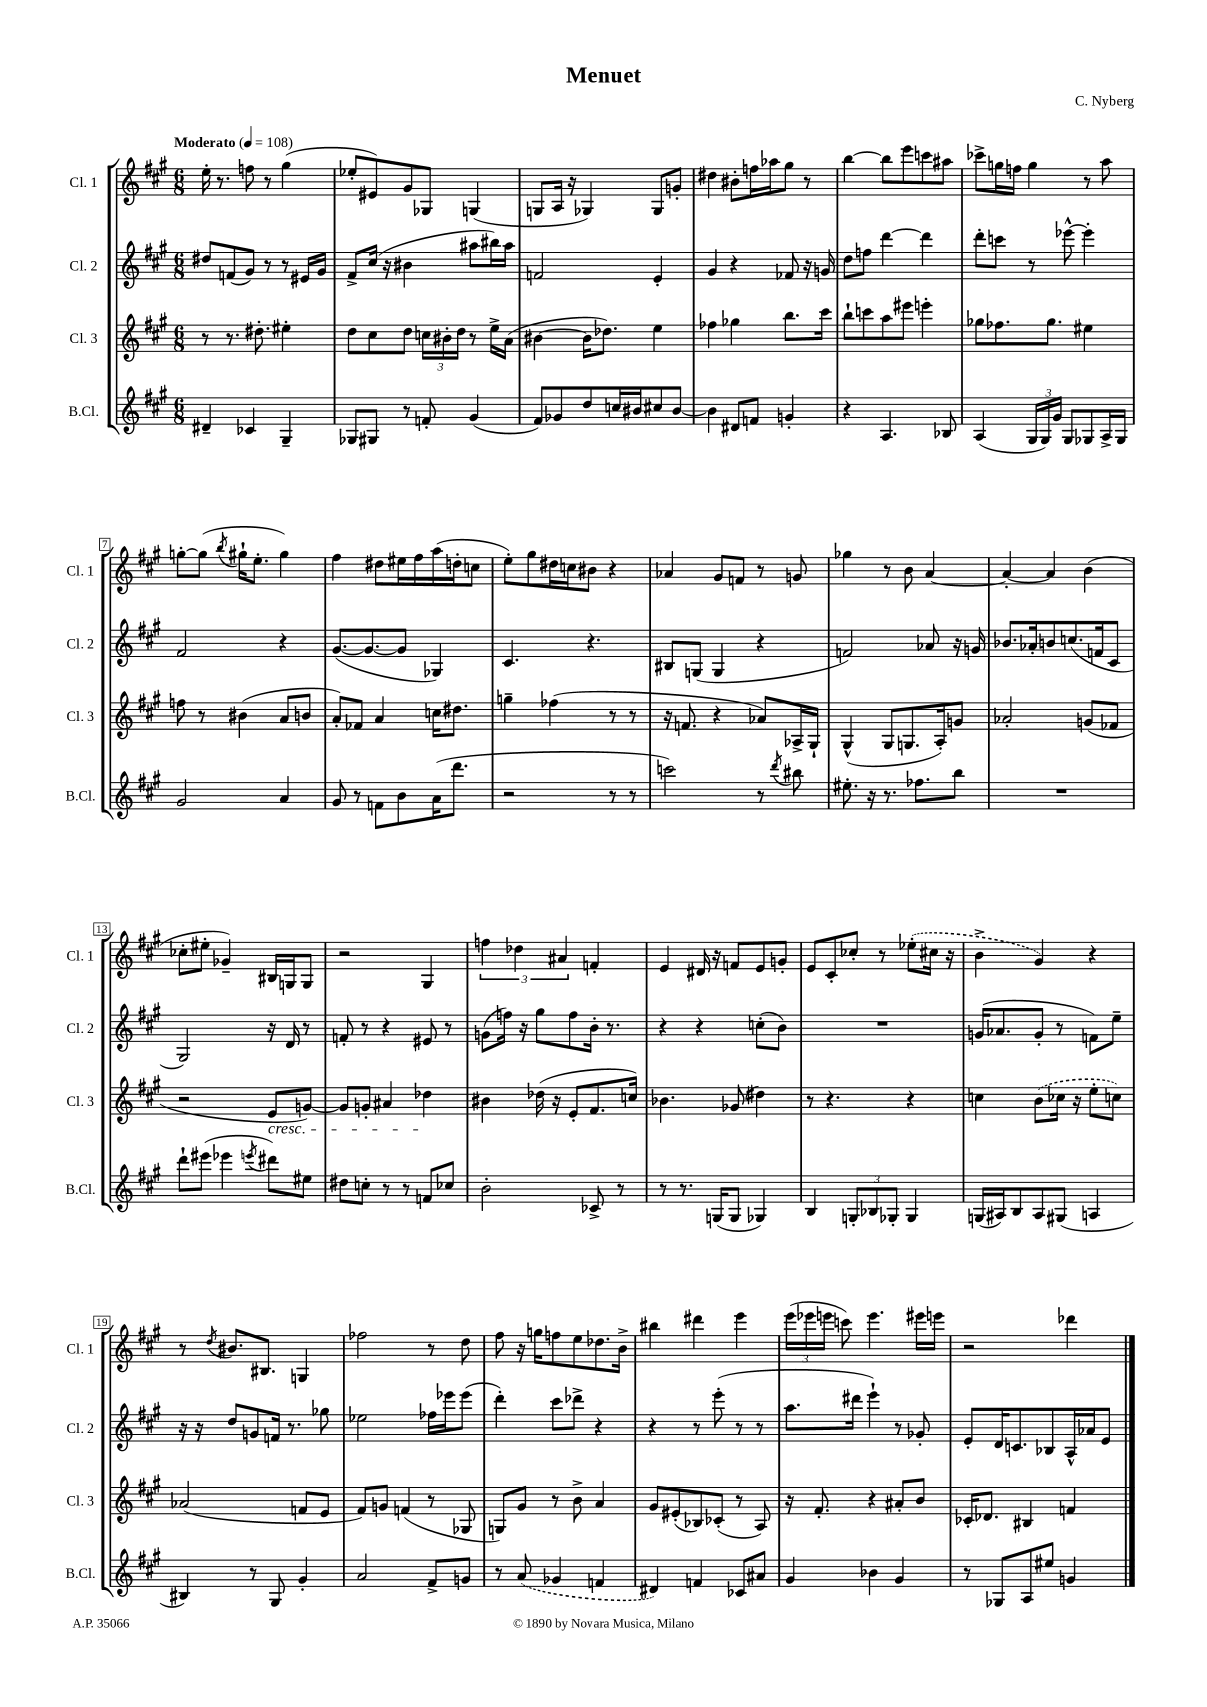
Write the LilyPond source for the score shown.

\header { title = "Menuet" composer = "C. Nyberg" }
<<
\new StaffGroup <<
\new Staff = "s0" \with { instrumentName = "Cl. 1" shortInstrumentName = "Cl. 1" } {
    \clef treble \key a \major \numericTimeSignature \time 6/8 \tempo "Moderato" 4 = 108
    \autoBeamOff e''16-. r8. f''8 r8 gis''4( |
    ees''8[-. eis'8) gis'8 ges8] g4( |
    g8[ a16] r16 ges4) ges8[ g'8]-. |
    dis''4 bis'8[-. f''16 aes''16 gis''8] r8 |
    b''4~ b''8[ e'''8 c'''8 ais''8] |
    ces'''8[-> g''16 f''16] g''4 r8 a''8 |
    g''8[~-. g''8]( \acciaccatura { b''8 } gis''16[-! e''8.]-. gis''4) |
    fis''4 dis''8[ eis''16 fis''16 a''16( d''16-. c''8] |
    e''8[-.) gis''8 dis''16 c''16 bis'8] r4 |
    aes'4 gis'8[ f'8] r8 g'8 |
    ges''4 r8 b'8 a'4~ |
    a'4~-. a'4 b'4( |
    ces''8[-. eis''8]-. ges'4--) bis16[ g16 g8] |
    r2 gis4 |
    \tuplet 3/2 { f''4 des''4 ais'4 } f'4-. |
    e'4 dis'16 r16 f'8[ e'8 g'8]-. |
    e'8[ cis'8-. ces''8]-. r8 \once \slurDashed ees''8[-.( cis''16] r16 |
    b'4-> gis'4) r4 |
    r8 \acciaccatura { d''8 } bis'8.[ bis8.] g4 |
    fes''2 r8 d''8 |
    fis''8 r16 g''16[ f''8 e''8 des''8. b'16]-> |
    bis''4 dis'''4 e'''4 |
    \tuplet 3/2 { e'''16[( ees'''16 e'''16] } c'''8) e'''4. eis'''16[ e'''16] |
    r2 des'''4 \bar "|." |
}
\new Staff = "s1" \with { instrumentName = "Cl. 2" shortInstrumentName = "Cl. 2" } {
    \clef treble \key a \major \numericTimeSignature \time 6/8
    \autoBeamOff dis''8[ f'8( gis'8]) r8 r8 eis'16[ gis'16] |
    fis'8[-> cis''16]( r16 bis'4 ais''8[ bis''16) ais''16] |
    f'2 e'4-. |
    gis'4 r4 fes'8 r16 g'16 |
    d''8[ f''8] d'''4~ d'''4 |
    d'''8[-. c'''8] r8 ees'''8~-^ ees'''4-. |
    fis'2 r4 |
    gis'8.[~( gis'8.~ gis'8] ges4) |
    cis'4. r4. |
    bis8[ g8]( g4 r4 |
    f'2) aes'8 r16 g'16 |
    bes'8.[ aes'16-. b'8 c''8.( f'16 cis'8] |
    gis2) r16 d'16 r8 |
    f'8-. r8 r4 eis'8 r8 |
    g'8[( f''16]) r16 gis''8[ f''8 b'16]-. r8. |
    r4 r4 c''8[-.( b'8]) |
    R2. |
    g'16[( aes'8. g'8]-. r8 f'8[) e''8]-- |
    r16 r16 d''8[ g'8 f'16] r8. ges''8 |
    ees''2 fes''16[ ees'''16 ees'''8]( |
    d'''4-.) cis'''8[ des'''8]-> r4 |
    r4 r8 e'''8-.( r8 r8 |
    a''8.[ dis'''16] e'''4-!) r8 ges'8-. |
    e'8[-. d'16 c'8. bes8 a16-^ aes'16 e'8] \bar "|." |
}
\new Staff = "s2" \with { instrumentName = "Cl. 3" shortInstrumentName = "Cl. 3" } {
    \clef treble \key a \major \numericTimeSignature \time 6/8
    \autoBeamOff r8 r8. dis''8.-. eis''4-. |
    d''8[ cis''8 d''8] \tuplet 3/2 { c''16[ bis'16-. d''16] } r8 e''16[-> a'16]( |
    bis'4~ bis'16[ des''8.]) e''4 |
    fes''4 ges''4 b''8.[ cis'''16] |
    b''8[-! c'''8 a''8 eis'''8] e'''4-. |
    ges''8[ fes''8. ges''8.] eis''4 |
    f''8 r8 bis'4( a'8[ b'8] |
    a'8[-.) fes'8] a'4 c''16[ dis''8.] |
    g''4-- fes''4( r8 r8 |
    r16 f'8. r4 aes'8[) aes16-> gis16]-! |
    gis4-^( gis8[ g8. a16-.) g'8] |
    aes'2-. g'8[( fes'8] |
    r2 e'8[\cresc g'8]~) |
    g'8[ g'8]-. ais'4 des''4\! |
    bis'4 des''16( r16 e'8[-. fis'8. c''16]) |
    bes'4. ges'8( dis''4) |
    r8 r4. r4 |
    c''4 \once \slurDashed b'8[( ces''16] r16 e''8[-. c''8]) |
    aes'2( f'8[ e'8] |
    fis'8[) g'8] f'4( r8 ges8 |
    g8[) gis'8] r8 b'8-> a'4 |
    gis'8[ eis'8-.( bes8) ces'8]-.( r8 a8) |
    r16 fis'8.-. r4 ais'8[-. b'8] |
    ces'16[-. des'8.] bis4 f'4 \bar "|." |
}
\new Staff = "s3" \with { instrumentName = "B.Cl." shortInstrumentName = "B.Cl." } {
    \clef treble \key a \major \numericTimeSignature \time 6/8
    \autoBeamOff dis'4-- ces'4 gis4-- |
    ges8[ gis8] r8 f'8-. gis'4( |
    fis'8[) ges'8 d''8 c''16 bis'16 cis''8 bis'8]~ |
    bis'4 dis'8[ f'8] g'4-. |
    r4 a4. bes8 |
    a4( \tuplet 3/2 { gis16[ gis16) gis'16] } gis8[ ges8 a16-> ges16] |
    gis'2 a'4 |
    gis'8 r8 f'8[ b'8 a'16( d'''8.] |
    r2 r8 r8 |
    c'''2) r8 \acciaccatura { d'''8 } bis''8 |
    eis''8.-. r16 r8. fes''8.[ b''8] |
    R2. |
    d'''8[-! eis'''8]( ees'''4 \acciaccatura { e'''8 } dis'''8[) eis''8] |
    dis''8[ c''8]-. r8 r8 f'8[ ces''8] |
    b'2-. ces'8-> r8 |
    r8 r8. g16[( g8] ges4) |
    b4 \tuplet 3/2 { g8[-. bes8 ges8]-. } ges4 |
    g16[( ais16) b8 ais8 gis8]( a4 |
    bis4) r8 gis8 gis'4-. |
    a'2 fis'8[-> g'8] |
    r8 \once \slurDashed a'8( ges'4 f'4 |
    dis'4) f'4 ces'8[ ais'8] |
    gis'4 bes'4 gis'4 |
    r8 ges8[ a8 eis''8] g'4 \bar "|." |
}
>>
>>
\layout { \context { \Score \override BarNumber.stencil = #(make-stencil-boxer 0.1 0.3 ly:text-interface::print) } }
